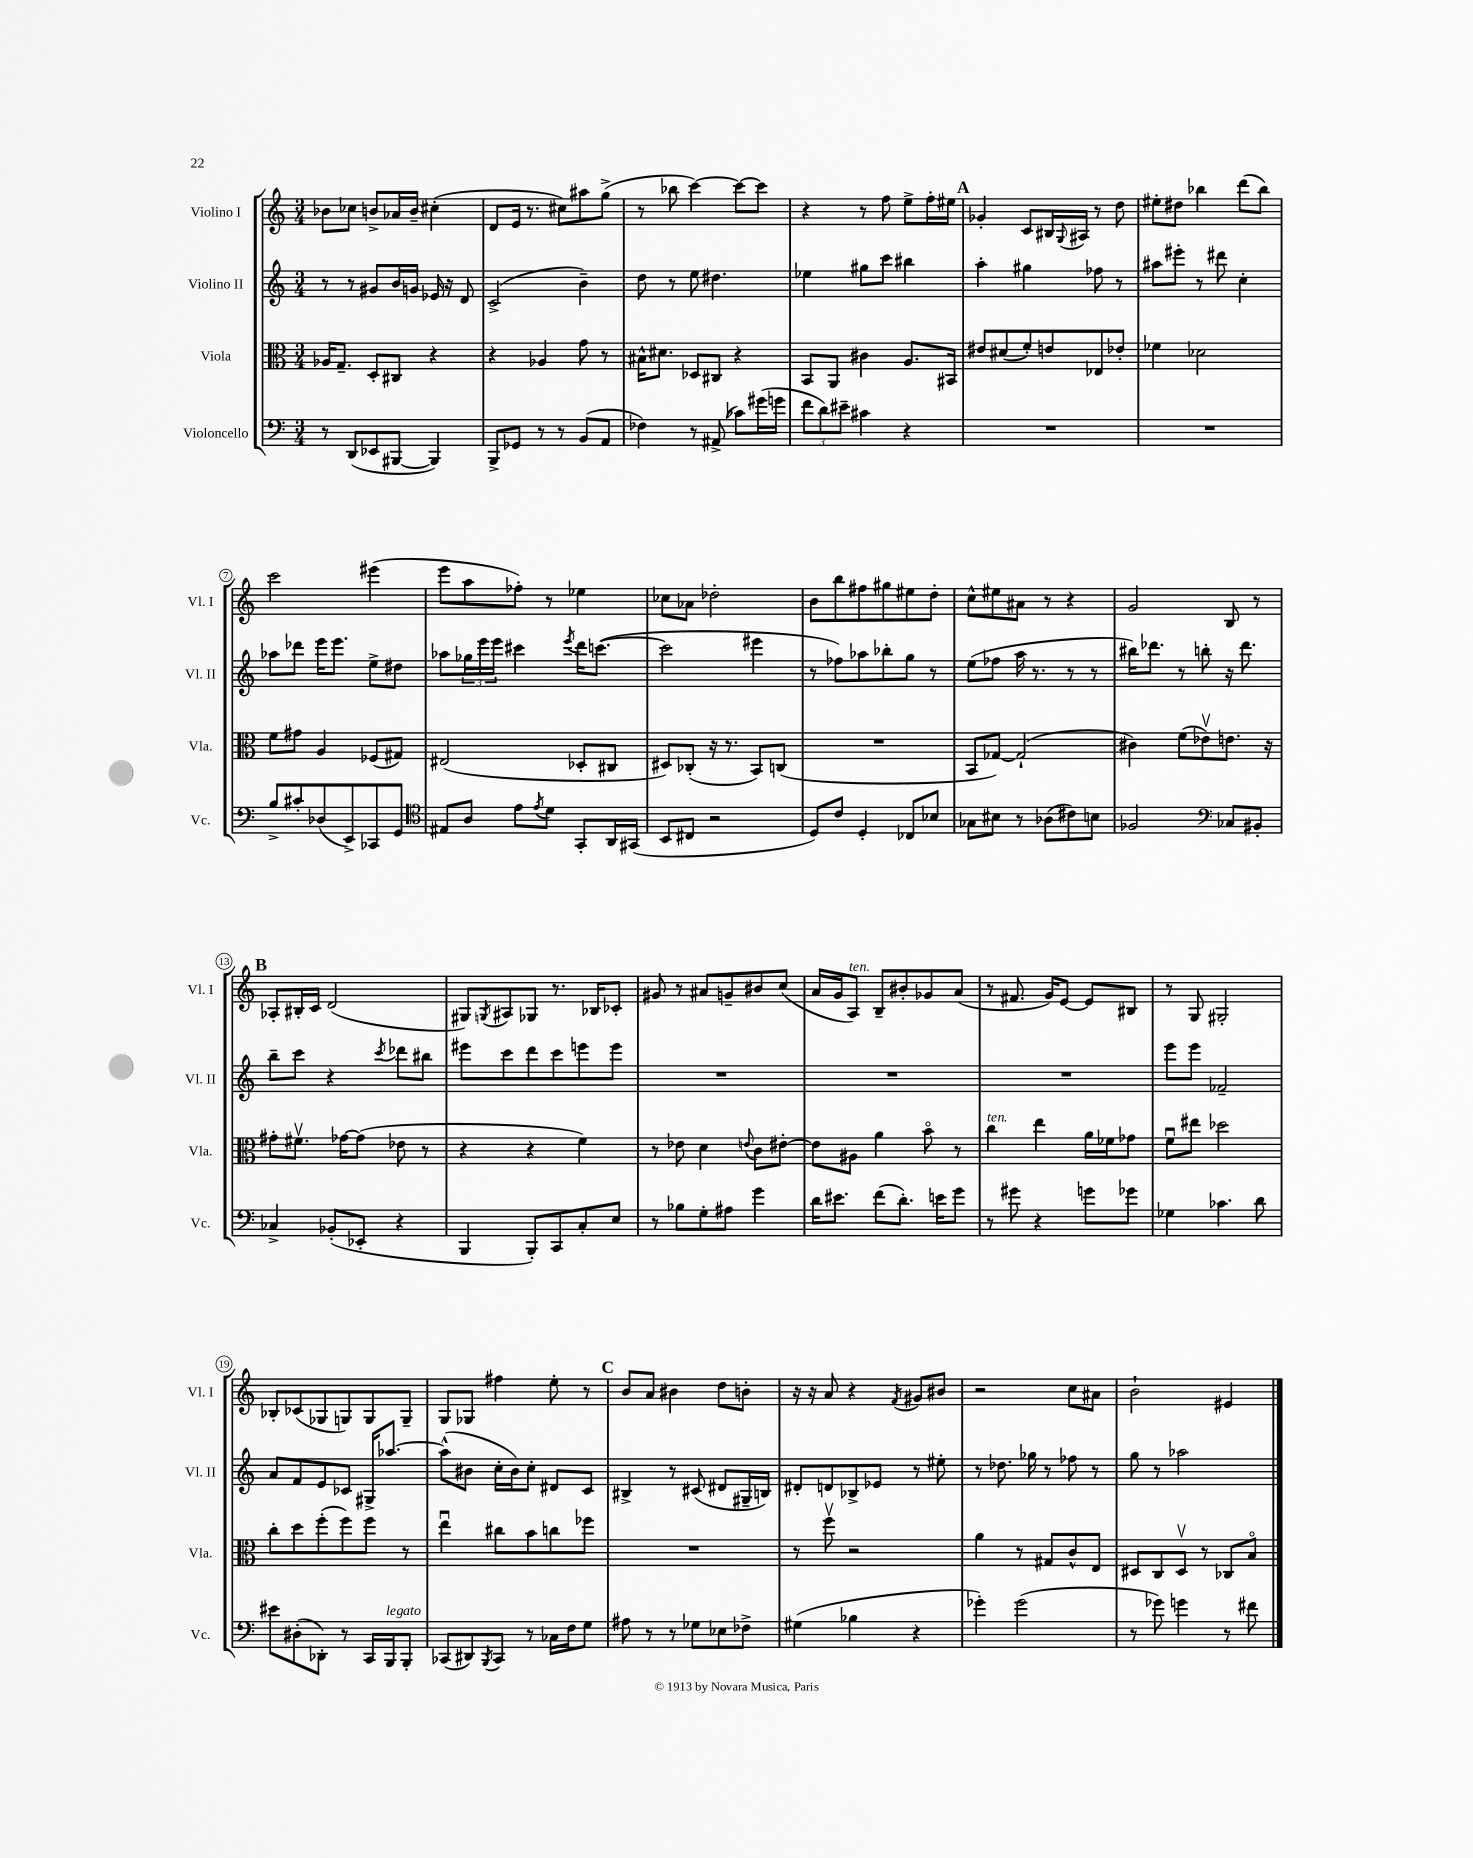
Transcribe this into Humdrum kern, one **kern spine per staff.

**kern	**kern	**kern	**kern
*staff4	*staff3	*staff2	*staff1
*clefF4	*clefC3	*clefG2	*clefG2
*k[]	*k[]	*k[]	*k[]
*M3/4	*M3/4	*M3/4	*M3/4
8r	16A-/LK	8r	8b-\L
.	8.G~/J	.	.
(8DD/L	.	8r	8cc-\J
8EE-/	8D'/L	8g#/L	8b^/L
[8BBB#/J	8C#/J	16b/L	16a-/L
.	.	16g/JJ	16b~/JJ
4BBB#/])	4r	16e-/	(4cc#'\
.	.	16r	.
.	.	8d/	.
=	=	=	=
8BBB^/L	4r	(2c^/	8d/L
8GG-/J	.	.	16e/Jk
.	.	.	8.r
8r	4A-/	.	.
8r	.	.	8cc#\L)
(8BB/L	8g\	4b~\)	8aa#\
8AA/J	8r	.	(8gg^\J
=	=	=	=
4F-\)	16B#^^\LK	8dd\	8r
.	8.d#\J	.	.
.	.	8r	8bb-\
8r	8D-/L	8ee\	[4ccc\)
(8AA#^/	8C#/J	4.dd#\	.
8c-\L)	4r	.	8ccc\_L
(16g#\L	.	.	8ccc\]J
16g\JJ	.	.	.
=	=	=	=
12f\L	8BB/L	4ee-\	4r
12d\)	.	.	.
.	8AA/J	.	.
12e#~\J	.	.	.
4c#\	4c#\	8gg#\L	8r
.	.	8ccc\J	8ff\
4r	8.A/L	4bb#\	8ee^\L
.	.	.	16ff'\L
.	16BB#/Jk	.	16ee#\JJ
=	=	=	=
2.r	8e#/L	4aa'\	4g-'/
.	(8d#/	.	.
.	8f'/)	4gg#\	8c/L
.	8e/	.	16B#/L
.	.	.	8qqG/
.	.	.	16A#/JJ
.	8E-/	8ff-\	8r
.	8e-'/J	8r	8dd\
=	=	=	=
2.r	4f-\	8aa#\L	8ee#'\L
.	.	8eee#'\J	8dd#\J
.	2d-\	8r	4bb-\
.	.	8ddd#\	.
.	.	4cc'\	(8ddd\L
.	.	.	8bb-\J)
=	=	=	=
8B^/L	8f\L	8aa-\L	2ccc\
8c#'/	8g#\J	8ddd-\J	.
(8D-/	4A/	16eee\LK	.
.	.	8.eee\J	.
8EE^/)	.	.	.
8CC-/	(8F-/L	8ee^\L	(4eee#\
8GG/J	8G#/J)	8dd#\J	.
=	=	=	=
*clefC4	*	*	*
8E#/L	(2E#/	8aa-\L	8eee\L
8A/J	.	24gg-\L	8aa\
.	.	24eee\	.
.	.	24eee\JJ	.
8e\L	.	4ccc#\	8ff-'\J)
8qe/	.	.	.
8d\J	.	.	8r
.	.	8qeee/	.
8GG'/L	8D-'/L	16ddd\LK	4ee-\
.	.	([8.ccc\J	.
16AA/L	8C#/J	.	.
(16GG#/JJ	.	.	.
=	=	=	=
8BB/L	8D#/L)	2ccc\]	8cc-\L
8C#/J	(8C-'/J	.	8a-\J
2r	16r	.	2dd-'\
.	8.r	.	.
.	8BB/L)	4eee#\	.
.	(8C/J	.	.
=	=	=	=
8D/L)	2.r	8r	8b\L
8c/J	.	8ff-\L)	8bb\
4D'/	.	8aa-\	8ff#\
.	.	8bb-'\	8gg#\
8C-/L	.	8gg\J	8ee#\
8B-/J	.	8r	8dd'\J
=	=	=	=
8G-\L	8BB/L	(8ee\L	8cc^^\L
8B#\J	[8G-/J)	8ff-\J	8ee#\
8r	(2G-`/]	16aa\	8a#\J
.	.	8.r	.
(8A-\L	.	.	8r
8c#\)	.	8r	4r
8B\J	.	8r	.
=	=	=	=
2F-/	4c#\)	16bb#\LK)	2g/
.	.	8.ddd-\J	.
.	(8f\L	8r	.
.	8e-v\)	8bb'\	.
*clefF4	*	*	*
8C-/L	8.e\J	16r	8B/
.	.	8.ddd-\	.
8BB#'/J	.	.	8r
.	16r	.	.
=	=	=	=
4C-^/	8g#'\L	8bb~\L	8A-'/L
.	8.f#v\J	8ccc\J	16B#'/L
.	.	.	16c/JJ
(8BB-'/L	.	4r	(2d/
.	[16g-\LK	.	.
8EE-'/J	(8g-\]J	.	.
.	.	8qccc/	.
4r	8e-\	8ddd-\L	.
.	8r	8bb#\J	.
=	=	=	=
4BBB/	4r	8eee#\L	8G#/L)
.	.	.	8qG/
.	.	8ccc\	8A#/
8BBB'/L)	4r	8ddd\	8G-/J
8CC/	.	8ccc\	8.r
8C'/	4f\)	8eee\	.
.	.	.	16B-/LK
8E/J	.	8eee\J	8c-'/J
=	=	=	=
8r	8r	2.r	8g#/
8B-\L	8e-\	.	8r
8G'\	4d\	.	8a#/L
8A#\J	.	.	8g~/
.	8qqe/	.	.
4g\	8c\L	.	8b#/
.	[8e#'\J	.	(8cc/J
=	=	=	=
16d\LK	8e#\]L	2.r	16a/LL
8.e#\J	.	.	16g/J
.	8A#\J	.	8A/J)
(8f\L	4a\	.	8B~/L
8.d'\J)	.	.	8b#'/
.	8bo\	.	8g-/
16e\LK	.	.	.
8g\J	8r	.	(8a/J
=	=	=	=
8r	4cc\	2.r	8r
8g#\	.	.	8.f#/
4r	4ee\	.	.
.	.	.	16g/LK)
.	.	.	[8e/J
8g\L	16a\LL	.	8e/]L
.	16f-\J	.	.
8g-\J	8g-\J	.	8B#/J
=	=	=	=
4G-\	8fu\L	8eee\L	8r
.	8ee#\J	8eee\J	8G/
4.c-\	2dd-\	2f-~/	2G#'/
8d\	.	.	.
=	=	=	=
8e#\L	8cc'\L	8a/L	8B-'/L
(8D#'\	8dd\	8f/	(8c-/
8DD-'\J)	(8ff'\	8e/	8G-/
8r	8ff\)	8c-/J	8G/)
16CC/LL	8ff\J	16G#^/LK	8G/
16BBB/J	.	[8.aa-/J	.
8BBB'/J	8r	.	8G~/J
=	=	=	=
(8CC-/L	4eeu\	(8aa-^^\]L	8G/L
8DD#/)	.	8b#\J	8G-/J
8qBBB/	.	.	.
8CC-/J	8cc#\L	16cc'\LL	4ff#\
.	.	16b#\J)	.
8r	8b\	8cc'\J	.
16C-\LL	8cc\	8d#/L	8ee'\
16F\J	.	.	.
8G\J	8ff-\J	8c/J	8r
=	=	=	=
8A#\	2.r	4B#^/	8b/L
8r	.	.	8a/J
8r	.	8r	4b#\
8G-\L	.	(8c#/	.
8E-\	.	8d#/L	8dd\L
8F-^\J	.	16G#~/L	8b'\J
.	.	16B/JJ)	.
=	=	=	=
(4G#\	8r	8d#'/L	16r
.	.	.	16r
.	8ffv\	8d/	8a/
4B-\	2r	8B-^/	4r
.	.	8e-/J	.
.	.	.	8qf/
4r	.	8r	8g#/L
.	.	8ee#'\	8b#/J
=	=	=	=
4g-'\)	4a\	8r	2r
.	.	8.dd-\	.
(2g-\	8r	.	.
.	.	16gg-\	.
.	8G#/L	8r	.
.	8c^^/	8ff-\	8cc\L
.	8E/J	8r	8a#\J
=	=	=	=
8r	8D#/L	8gg\	2b`\
8g-\)	8C/	8r	.
4g\	8D#v/J	2aa-\	.
.	8r	.	.
8r	8C-/L	.	4e#/
8f#\	8Bo/J	.	.
==	==	==	==
*-	*-	*-	*-
